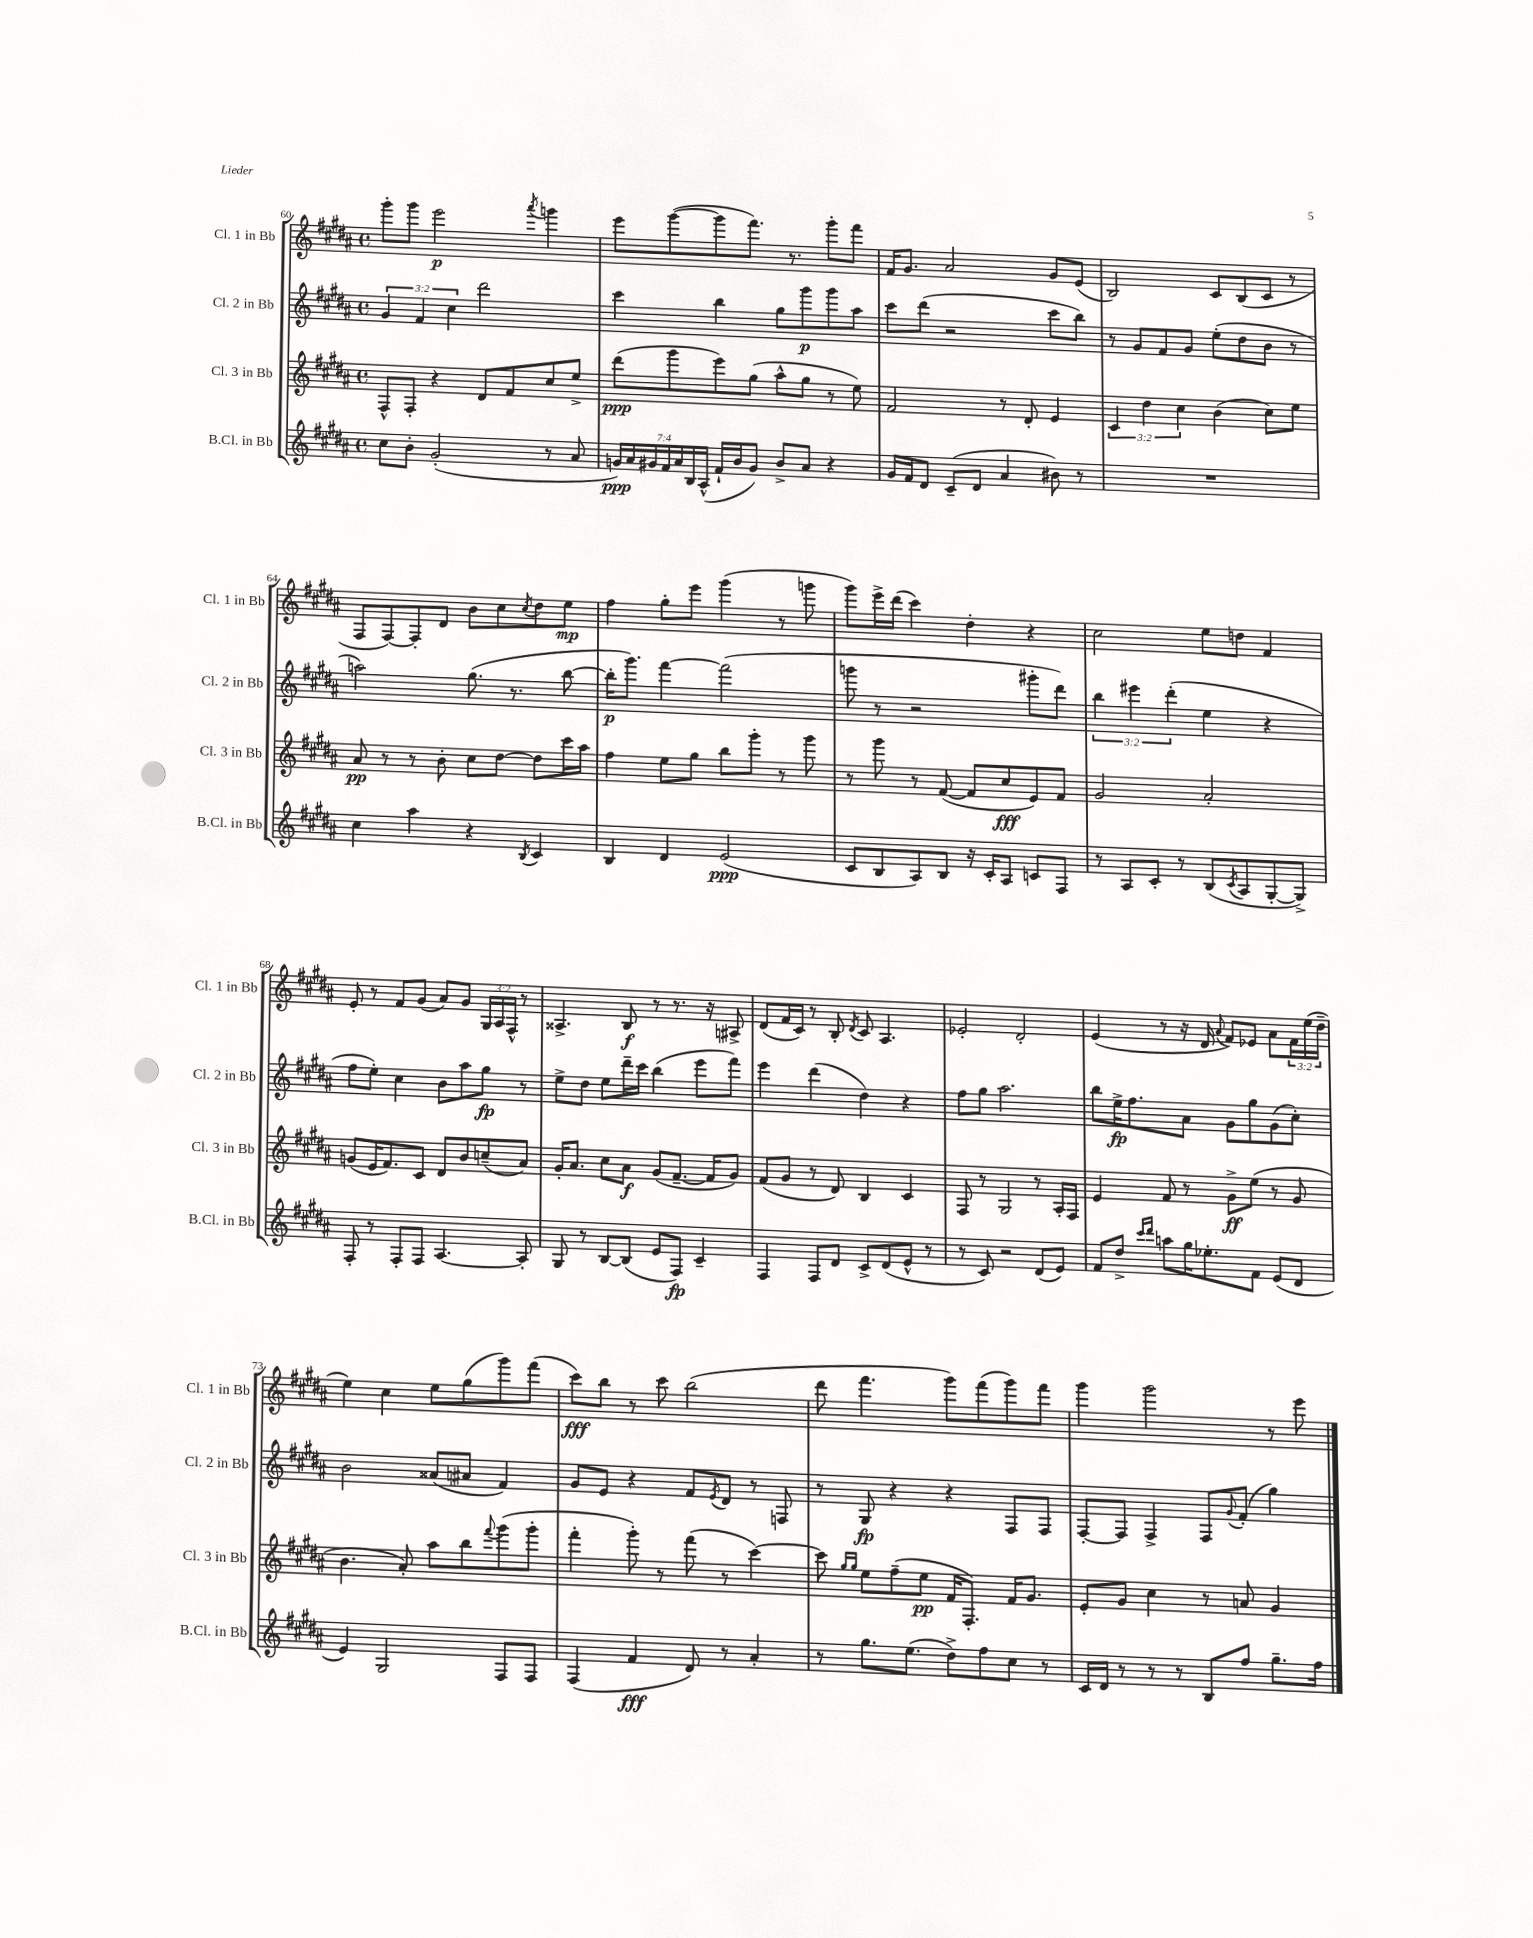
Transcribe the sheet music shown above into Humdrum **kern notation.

**kern	**dynam	**kern	**dynam	**kern	**dynam	**kern	**dynam
*part4	*part4	*part3	*part3	*part2	*part2	*part1	*part1
*staff4	*staff4	*staff3	*staff3	*staff2	*staff2	*staff1	*staff1
*I"B.Cl. in Bb	*	*I"Cl. 3 in Bb	*	*I"Cl. 2 in Bb	*	*I"Cl. 1 in Bb	*
*I'B.Cl. in Bb	*	*I'Cl. 3 in Bb	*	*I'Cl. 2 in Bb	*	*I'Cl. 1 in Bb	*
*clefG2	*	*clefG2	*	*clefG2	*	*clefG2	*
*k[f#c#g#d#a#]	*	*k[f#c#g#d#a#]	*	*k[f#c#g#d#a#]	*	*k[f#c#g#d#a#]	*
*M4/4	*	*M4/4	*	*M4/4	*	*M4/4	*
*met(c)	*	*met(c)	*	*met(c)	*	*met(c)	*
=60	=60	=60	=60	=60	=60	=60	=60
8cc#\L	.	8F#^^/L	.	6g#/	.	8ggg#'\L	.
8b'\J	.	8F#'/J	.	.	.	8ggg#\J	.
.	.	.	.	6f#/	.	.	.
(2g#'/	.	4r	.	.	.	2eee\	p
.	.	.	.	6cc#\	.	.	.
.	.	8d#/L	.	2ddd#\	.	.	.
.	.	8f#/	.	.	.	.	.
.	.	.	.	.	.	8qaaa#/	.
8r	.	8cc#/	.	.	.	4gggn\	.
8a#/	.	8ee^/J	.	.	.	.	.
=61	=61	=61	=61	=61	=61	=61	=61
28gn/LL)	ppp	(8ddd#\L	ppp	4ccc#\	.	8eee\L	.
28a#/	.	.	.	.	.	.	.
28g#X/	.	.	.	.	.	.	.
28f#/	.	.	.	.	.	.	.
.	.	8ggg#\	.	.	.	([8ggg#\	.
28a#/	.	.	.	.	.	.	.
28B/	.	.	.	.	.	.	.
(28A#^^/JJ	.	.	.	.	.	.	.
16f#`/LL	.	8eee\)	.	4bb\	.	8ggg#\]	.
16b/J	.	.	.	.	.	.	.
8g#/J)	.	(8gg#\J	.	.	.	8.fff#\J)	.
8b^/L	.	8aa#^^\L	.	8gg#\L	.	.	.
.	.	.	.	.	.	8.r	.
8a#/J	.	8gg#\J	.	8ggg#\	p	.	.
4r	.	8r	.	8ggg#\	.	8ggg#'\L	.
.	.	8ee\)	.	8aa#\J	.	8fff#\J	.
=62	=62	=62	=62	=62	=62	=62	=62
16g#/LL	.	2f#/	.	8ccc#\L	.	16f#/KL	.
16f#/J	.	.	.	.	.	8.g#/J	.
8d#/J	.	.	.	(8ddd#\J	.	.	.
(8c#~/L	.	.	.	2r	.	2a#/	.
8d#/J	.	.	.	.	.	.	.
4a#/	.	8r	.	.	.	.	.
.	.	8d#'/	.	.	.	.	.
8b#X\)	.	4e/	.	8ccc#\L	.	8g#/L	.
8r	.	.	.	8bb\J)	.	(8e/J	.
=63	=63	=63	=63	=63	=63	=63	=63
1r	.	6c#/	.	8r	.	2B/)	.
.	.	.	.	8g#/L	.	.	.
.	.	6dd#\	.	.	.	.	.
.	.	.	.	8f#/	.	.	.
.	.	6cc#\	.	.	.	.	.
.	.	.	.	8g#/J	.	.	.
.	.	(4b\	.	(8ee'\L	.	8c#/L	.
.	.	.	.	8dd#\	.	(8B/	.
.	.	8cc#\L)	.	8b\J	.	8c#/J	.
.	.	8ee\J	.	8r	.	8r	.
!!LO:LB:g=z
=64	=64	=64	=64	=64	=64	=64	=64
4cc#\	.	8a#/	pp	2aan\)	.	8F#/L	.
.	.	8r	.	.	.	[8F#/)	.
4aa#\	.	8r	.	.	.	8F#'/]	.
.	.	8b'\	.	.	.	8d#/J	.
4r	.	8cc#\L	.	(8.gg#\	.	8b\L	.
.	.	[8dd#\J	.	.	.	8cc#\	.
.	.	.	.	8.r	.	.	.
8qB/	.	.	.	.	.	8qcc#/	.
4c#/	.	8dd#\L]	.	.	.	8dd#\	.
.	.	16ccc#\L	.	[8bb\	.	8ee\J	mp
.	.	16aa#\JJ	.	.	.	.	.
=65	=65	=65	=65	=65	=65	=65	=65
4B/	.	4ff#\	.	16bb'\KL]	p	4ff#\	.
.	.	.	.	8.ggg#\J)	.	.	.
4d#/	.	8ee\L	.	[4fff#\	.	8gg#'\L	.
.	.	8gg#\J	.	.	.	8eee\J	.
(2e/	ppp	8bb\L	.	(2fff#\]	.	(4ggg#\	.
.	.	8ggg#'\J	.	.	.	.	.
.	.	8r	.	.	.	8r	.
.	.	8ggg#\	.	.	.	8gggn\	.
=66	=66	=66	=66	=66	=66	=66	=66
8c#/L	.	8r	.	8gggn\	.	8ggg#\L)	.
8B/	.	8ggg#\	.	8r	.	16eee^\L	.
.	.	.	.	.	.	(16ddd#\JJ	.
8A#/)	.	8r	.	2r	.	4ccc#\)	.
8B/J	.	([8f#/	.	.	.	.	.
16r	.	8f#/L]	.	.	.	4dd#'\	.
16c#'/KL	.	.	.	.	.	.	.
8A#/J	.	8cc#/	fff	.	.	.	.
8cn/L	.	8e/)	.	8ggg#X'\L	.	4r	.
8F#/J	.	8f#/J	.	8ddd#\J)	.	.	.
=67	=67	=67	=67	=67	=67	=67	=67
8r	.	2g#/	.	6bb\	.	2cc#\	.
8A#/L	.	.	.	.	.	.	.
.	.	.	.	6eee#X\	.	.	.
8c#'/J	.	.	.	.	.	.	.
.	.	.	.	(6ddd#'\	.	.	.
8r	.	.	.	.	.	.	.
(8B/L	.	2a#'/	.	4ee\	.	8ee\L	.
8qc#/	.	.	.	.	.	.	.
8A#/	.	.	.	.	.	8ddn\J	.
[8G#'/	.	.	.	4r	.	4f#/	.
8G#^/J])	.	.	.	.	.	.	.
!!LO:LB:g=z
=68	=68	=68	=68	=68	=68	=68	=68
8F#'/	.	(8gn/L	.	8ff#\L	.	8e'/	.
8r	.	16e/K	.	8ee'\J)	.	8r	.
.	.	8.f#/)	.	.	.	.	.
8F#'/L	.	.	.	4cc#\	.	8f#/L	.
8F#/J	.	8c#/J	.	.	.	(8g#/J	.
[4.A#/	.	8d#/L	.	8b\L	.	8a#/L)	.
.	.	8b/	.	8aa#\	.	8g#/J	.
.	.	(8ccn~/	.	8gg#\J	fp	24G#/LL	.
.	.	.	.	.	.	24A#/	.
.	.	.	.	.	.	24F#^^/JJ	.
8A#'/]	.	8a#/J)	.	8r	.	8r	.
=69	=69	=69	=69	=69	=69	=69	=69
8G#/	.	16g#'/KL	.	8ee^\L	.	4.A##X^/	.
.	.	8.a#/J	.	.	.	.	.
8r	.	.	.	8dd#\J	.	.	.
[8B/L	.	8cc#\L	.	8ee\L	.	.	.
(8B/J]	.	8a#\J	f	16ddd#~\L	.	8B/	f
.	.	.	.	16ccc#\JJ	.	.	.
8e/L	.	(8g#/L	.	(4bb\	.	8r	.
8F#/J)	fp	[8.f#~/J	.	.	.	8.r	.
4c#~/	.	.	.	8eee\L	.	.	.
.	.	16f#/KL]	.	.	.	16r	.
.	.	8g#/J)	.	8fff#\J)	.	8A#X^/	.
=70	=70	=70	=70	=70	=70	=70	=70
4F#/	.	(8f#/L	.	4eee\	.	(8d#/L	.
.	.	8g#/J	.	.	.	16f#/L	.
.	.	.	.	.	.	16c#/JJ)	.
8F#/L	.	8r	.	(4ddd#\	.	8r	.
8d#/J	.	8d#/)	.	.	.	8B'/	.
.	.	.	.	.	.	8qd#/	.
8c#^/L	.	4B/	.	4dd#\)	.	8c#/	.
(8d#/	.	.	.	.	.	4.A#/	.
8e^^/J	.	4c#/	.	4r	.	.	.
8r	.	.	.	.	.	.	.
=71	=71	=71	=71	=71	=71	=71	=71
8r	.	8F#/	.	8ff#\L	.	2e-X'/	.
8c#/)	.	8r	.	8gg#\J	.	.	.
2r	.	2G#/	.	2.aa#\	.	.	.
.	.	.	.	.	.	2d#'/	.
(8d#/L	.	8r	.	.	.	.	.
8e/J)	.	16A#'/LL	.	.	.	.	.
.	.	16F#/JJ	.	.	.	.	.
=72	=72	=72	=72	=72	=72	=72	=72
8f#/L	.	4e/	.	8bb\L	.	(4e/	.
8dd#^/J	.	.	.	16ee^\K	fp	.	.
.	.	.	.	8.ff#\	.	.	.
16qqccc#/LL	.	.	.	.	.	.	.
16qqddd#/JJ	.	.	.	.	.	.	.
8aan\L	.	8f#/	.	.	.	8r	.
16gg#\K	.	8r	.	8a#\J	.	16r	.
8.ee-X'\	.	.	.	.	.	16d#/	.
.	.	.	.	.	.	8qqa#/	.
.	.	8g#^\L	ff	8g#\L	.	8f#/L)	.
8f#\J	.	(8ee\J	.	8gg#\	.	8e-X/J	.
(8e/L	.	8r	.	(8g#\	.	8a#\L	.
8d#/J	.	8g#/	.	8cc#'\J)	.	24f#\L	.
.	.	.	.	.	.	(24ee\	.
.	.	.	.	.	.	24dd#~\JJ	.
!!LO:LB:g=z
=73	=73	=73	=73	=73	=73	=73	=73
4e/)	.	4.b\	.	2b\	.	4ee\)	.
2G#/	.	.	.	.	.	4cc#\	.
.	.	8a#'/)	.	.	.	.	.
.	.	8aa#\L	.	(8a##X/L	.	8ee\L	.
.	.	8bb\	.	8a#X/J	.	(8gg#\	.
.	.	8qqfff#/	.	.	.	.	.
8F#/L	.	(8ggg#\	.	4f#/)	.	8ggg#\)	.
8F#/J	.	8ggg#'\J	.	.	.	(8fff#\J	.
=74	=74	=74	=74	=74	=74	=74	=74
(4F#/	.	4fff#'\	.	8g#/L	.	8ccc#\L)	fff
.	.	.	.	8e/J	.	8bb\J	.
4f#/	fff	8ggg#'\)	.	4r	.	8r	.
.	.	8r	.	.	.	8ccc#\	.
8d#/)	.	(8fff#\	.	8f#/L	.	(2bb\	.
.	.	.	.	8qe/	.	.	.
8r	.	8r	.	8d#/J	.	.	.
4a#'/	.	[4ccc#\)	.	8r	.	.	.
.	.	.	.	8Fn/	.	.	.
=75	=75	=75	=75	=75	=75	=75	=75
8r	.	8ccc#\]	.	8r	.	8ddd#\	.
.	.	16qqgg#/LL	.	.	.	.	.
.	.	16qqgg#/JJ	.	.	.	.	.
8.gg#\L	.	8ee\L	.	8G#/	fp	4.fff#\	.
.	.	(8ff#~\	.	4r	.	.	.
(8.ee\J	.	.	.	.	.	.	.
.	.	8ee\J	pp	.	.	.	.
8dd#^\L)	.	16f#/KL	.	4r	.	8ggg#\L)	.
.	.	8.F#'/J)	.	.	.	.	.
8ff#\	.	.	.	.	.	(8fff#\	.
8cc#\J	.	16f#/KL	.	8F#/L	.	8ggg#\)	.
.	.	8.g#/J	.	.	.	.	.
8r	.	.	.	8F#/J	.	8fff#\J	.
=76	=76	=76	=76	=76	=76	=76	=76
16c#/LL	.	8e'/L	.	[8F#'/L	.	4ggg#\	.
16d#/JJ	.	.	.	.	.	.	.
8r	.	8g#/J	.	8F#/J]	.	.	.
8r	.	4cc#\	.	4F#^/	.	2ggg#\	.
8r	.	.	.	.	.	.	.
8B/L	.	8r	.	8F#/L	.	.	.
.	.	.	.	8qqg#/	.	.	.
8ff#/J	.	8an/	.	(8f#'/J	.	.	.
8.gg#~\L	.	4g#/	.	4gg#\)	.	8r	.
.	.	.	.	.	.	8eee\	.
16ff#\Jk	.	.	.	.	.	.	.
==	==	==	==	==	==	==	==
*-	*-	*-	*-	*-	*-	*-	*-
